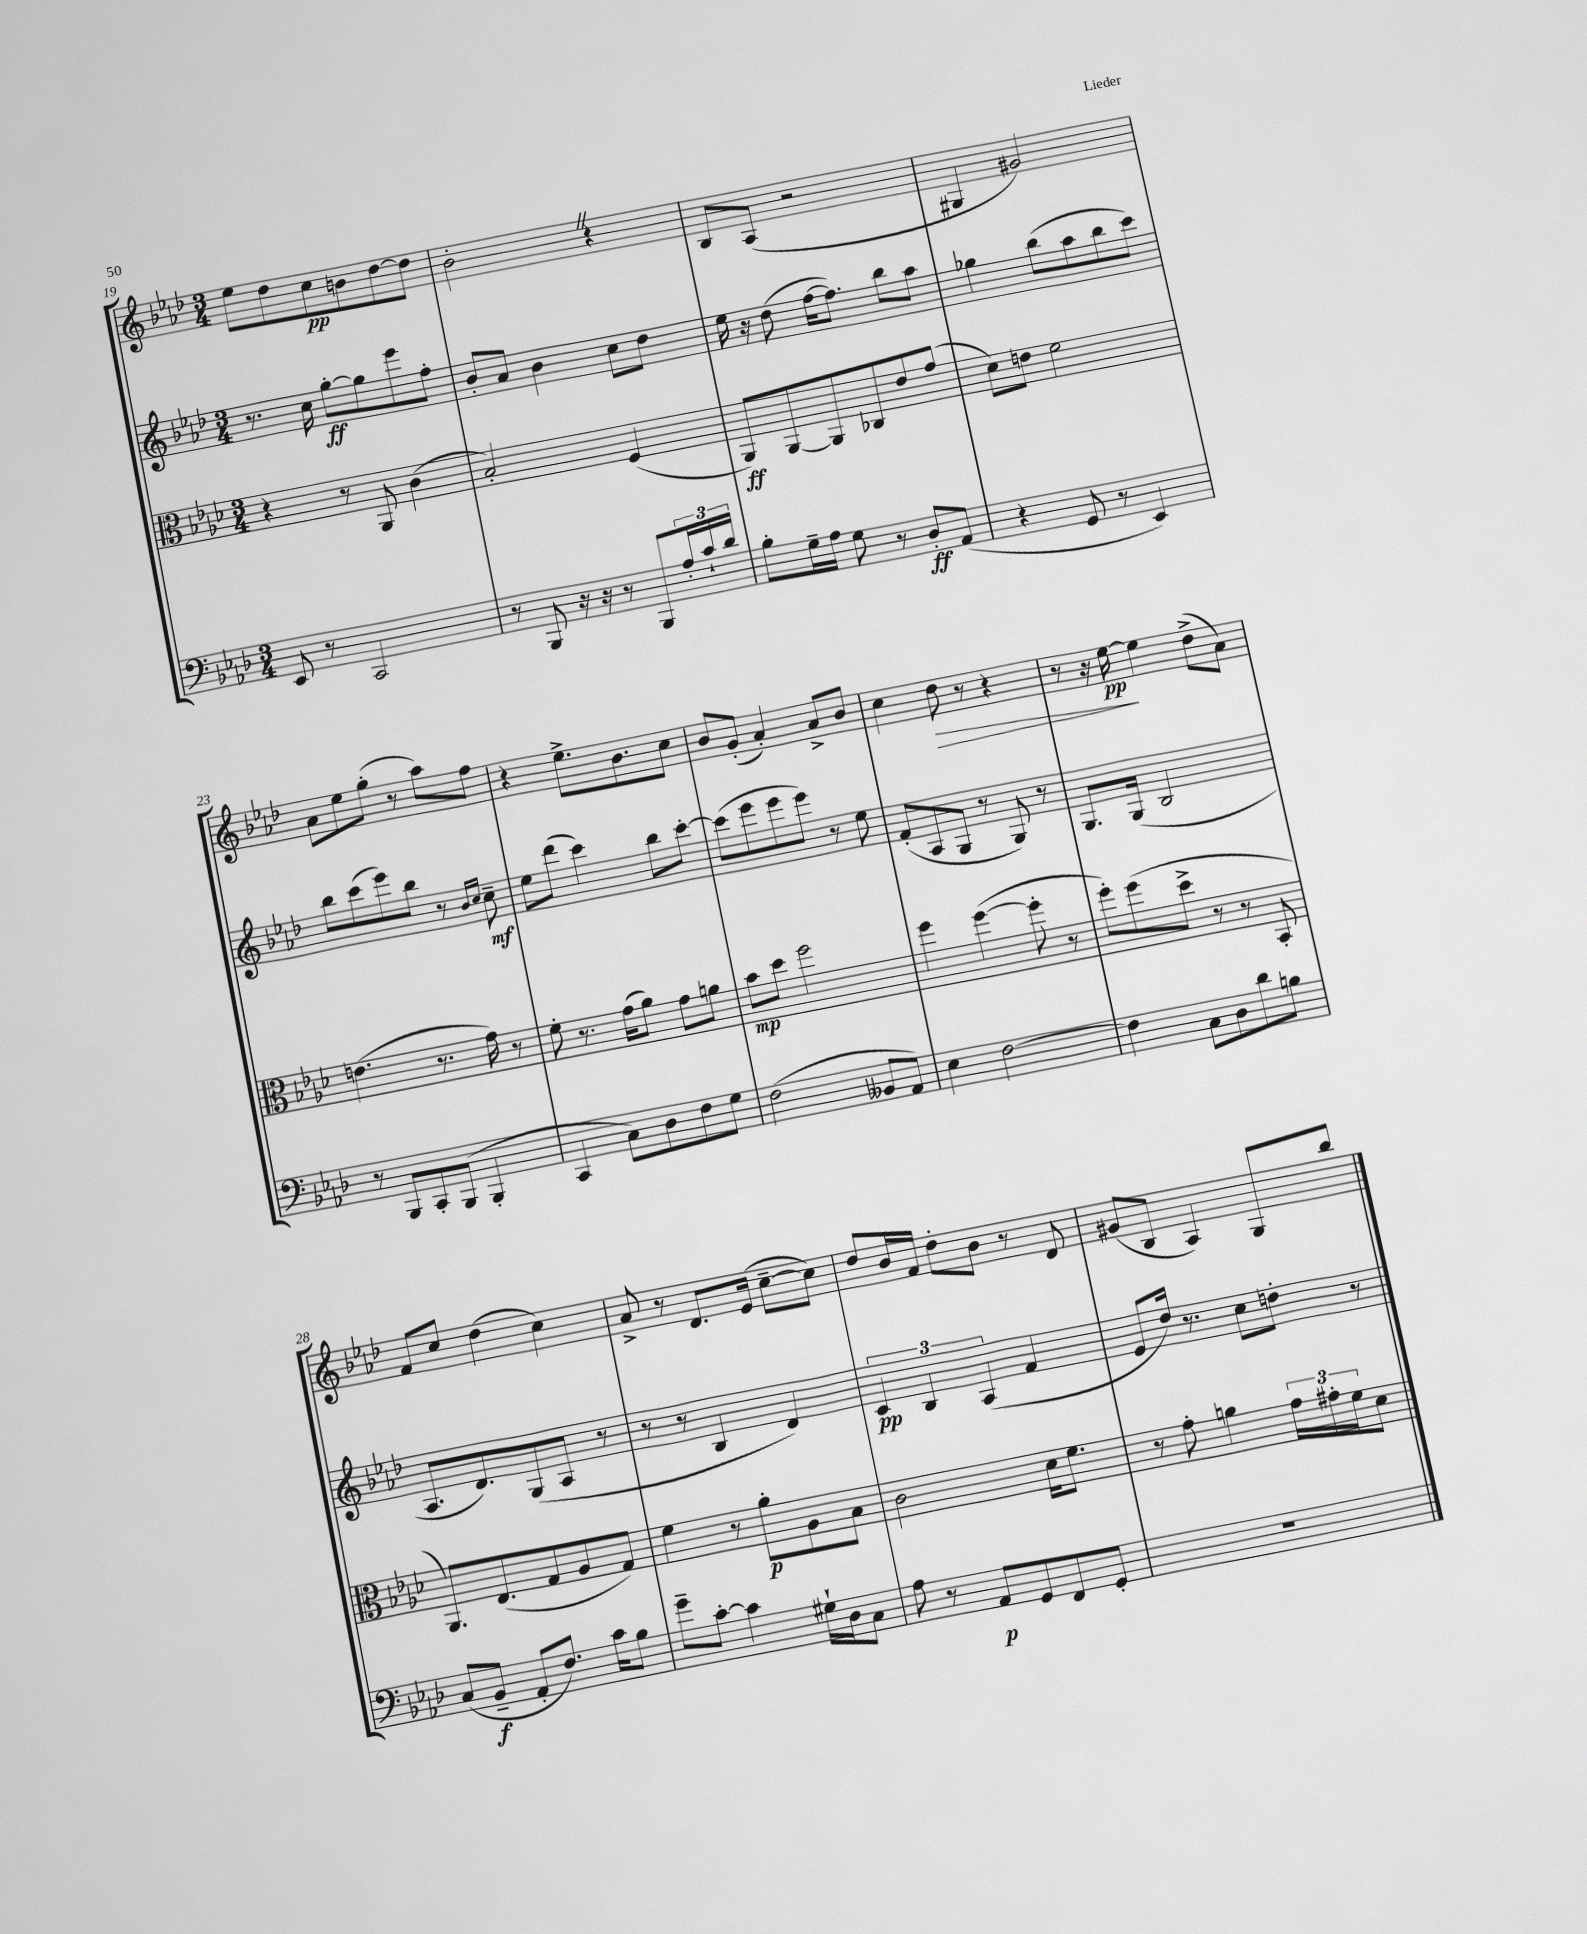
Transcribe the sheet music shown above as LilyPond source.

<<
\new StaffGroup <<
\new Staff = "s0" {
    \clef treble \key aes \major \numericTimeSignature \time 3/4
    ees''8 des''8 c''8\pp b'8 des''8~ des''8 |
    bes'2-. \once \override BreathingSign.text = \markup { \musicglyph "scripts.caesura.straight" } \breathe r4 |
    bes8 aes8( r2 |
    gis4 gis'2) |
    aes'8 ees''8 g''8-.( r8 aes''8) f''8 |
    r4 ees''8.-> bes'8. c''8 |
    bes'8 g'8-.( aes'4-.) aes'8-> bes'8 |
    c''4 des''8\> r8 r4 |
    r8 r16 ees''16~\pp\! ees''4 des''8->( aes'8) |
    f'8 c''8 des''4( c''4) |
    aes'8-> r8 des'8. ees'16( c''8~-- c''8) |
    des''8 bes'16 f'16 des''8-. bes'8 r8 des'8 |
    gis'8( bes8 aes4) g8 bes''8 \bar "|." |
}
\new Staff = "s1" {
    \clef treble \key aes \major \numericTimeSignature \time 3/4
    r8. c''16 g''8~-.\ff g''8 ees'''8 f''8-. |
    bes'8-. aes'8 bes'4 c''8 des''8 |
    ees''16 r16 des''8( f''16~ f''8.) bes''8 aes''8 |
    ges''4 bes''8( aes''8 bes''8 c'''8) |
    bes''8 c'''8( ees'''8) bes''8 r8 \grace { bes'16 c''16 } c''8--\mf |
    ees''8 des'''8( c'''4) bes''8 c'''8~-. |
    c'''8( ees'''8 ees'''8 ees'''8) r8 ees''8 |
    f'8-.( aes8 g8 r8 g8) r8 |
    g8. g16( bes2 |
    aes8. des'8.) g8( aes8 r8 |
    r8 r8 bes4 des'4) |
    \tuplet 3/2 { c'4\pp bes4 aes4( } f'4 |
    ees'8 des''16) r8. c''8 d''8-. r8 \bar "|." |
}
\new Staff = "s2" {
    \clef alto \key aes \major \numericTimeSignature \time 3/4
    r4 r8 aes,8 c'4( |
    bes2-.) f4( |
    aes,8\ff) aes,8~ aes,8 ces8 ees'8 g'8( |
    des'8) e'8 f'2 |
    e'4.( r8. g'16) r8 |
    f'8-. r8. g'16( aes'8) g'8 a'8 |
    bes'8\mp des''8 f''2 |
    f''4 f''4~( f''8-. r8 |
    f''8-.) f''8( des''8-> r8 r8 bes,8-. |
    aes,8.) ees8.( g8 aes8 g8) |
    f'4 r8 aes'8-.\p aes8 bes8 |
    c'2 des'16 f'8. |
    r8 g'8-. a'4 \tuplet 3/2 { g'16 gis'16-. f'16 } des'8 \bar "|." |
}
\new Staff = "s3" {
    \clef bass \key aes \major \numericTimeSignature \time 3/4
    ees,8 r8 c,2 |
    r8 bes,,8 r16 r16 r8 bes,,8 \tuplet 3/2 { aes16-. c'16-! des'16 } |
    bes8-. g16-- aes16 g8 r8 des8-.\ff aes,8( |
    r4 g,8 r8 ees,4) |
    r8 bes,,8 c,8-. bes,,8( bes,,4-. |
    c,4 c8) des8 f8 g8 |
    f2( beses,8 aes,8) |
    ees4 f2~ |
    f4 c8 des8 des'8 b8 |
    c8( bes,8--\f aes,8-. f8.) c'16 bes8 |
    g'8-- c'8~-. c'4 gis16-! des16 c8 |
    aes8 r8 aes,8\p g,8 f,8 g,8-. |
    R2. \bar "|." |
}
>>
>>
\layout { \context { \Score currentBarNumber = #19 } }
